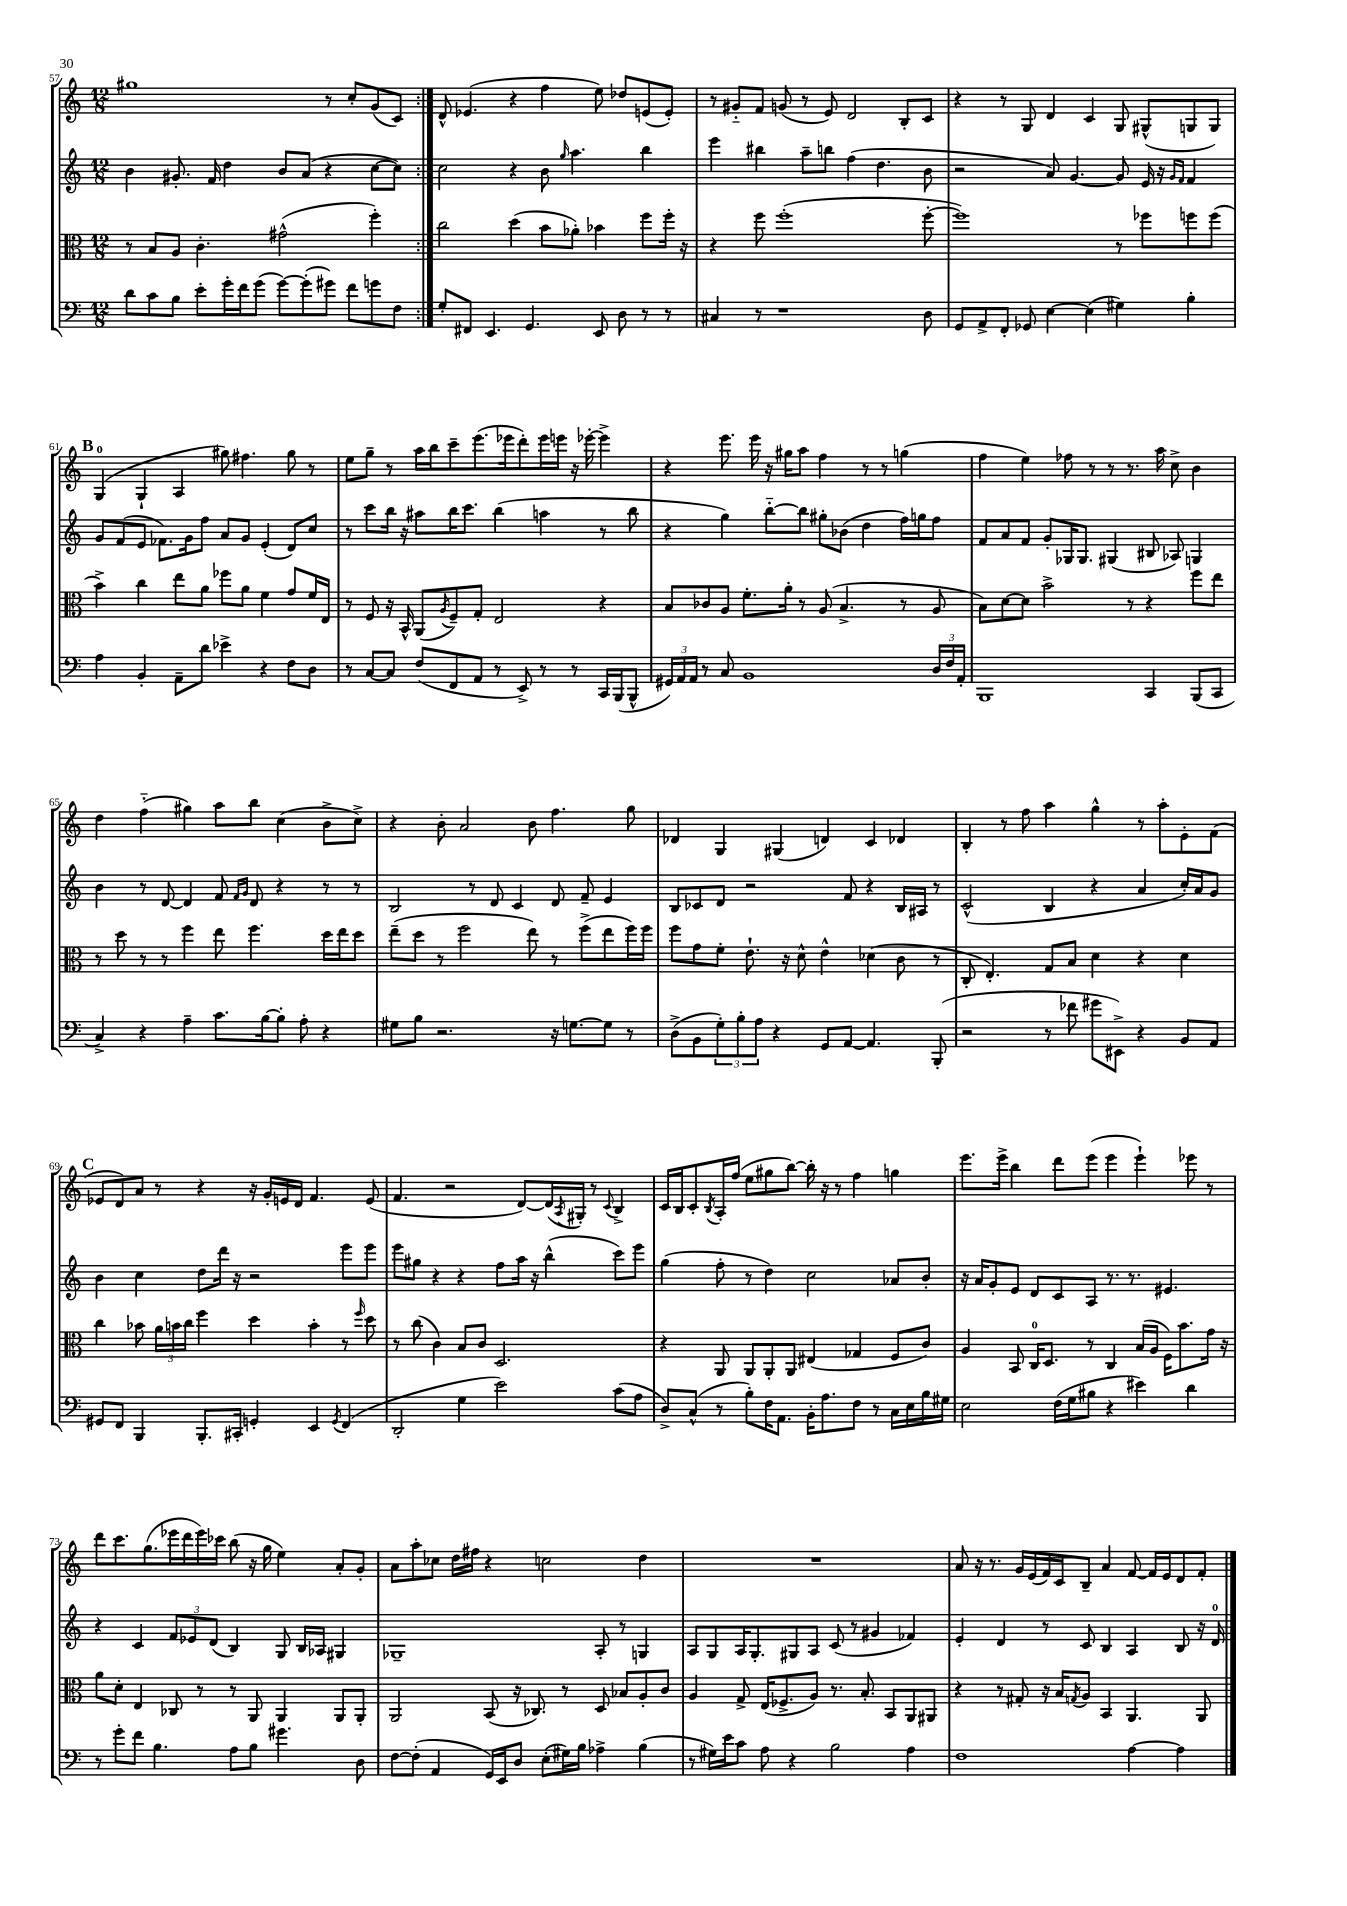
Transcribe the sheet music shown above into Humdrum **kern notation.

**kern	**kern	**kern	**kern
*staff4	*staff3	*staff2	*staff1
*clefF4	*clefC3	*clefG2	*clefG2
*k[]	*k[]	*k[]	*k[]
*M12/8	*M12/8	*M12/8	*M12/8
8d	8r	4b	1gg#
8c	8B	.	.
8B	8A	8.g#'	.
8e'	4.c'	.	.
.	.	16f	.
16g'	.	4dd	.
16f	.	.	.
(8g	.	.	.
[8g)	(2g#^^	8b	.
(8g']	.	(8a	.
8g#)	.	4r	8r
8f	.	.	8cc'
8g	4ff')	[8cc	(8g
8F	.	8cc])	8c)
=:|!	=:|!	=:|!	=:|!
8G'	2cc	2cc	8d^^
8FF#	.	.	(4.e-
4.EE	.	.	.
.	(4dd	4r	4r
4.GG	.	.	.
.	8b	8b	4ff
.	.	16qqgg	.
.	8a-')	4.aa	.
8EE	4b-	.	8ee)
8D	.	.	8dd-
8r	8ff	4bb	(8e
8r	16ff'	.	8e')
.	16r	.	.
=	=	=	=
4C#	4r	4eee	8r
.	.	.	8g#'~
8r	8ff	4bb#	8f
1r	(1ff'	.	(8g
.	.	8aa~	8r
.	.	8bb	8e)
.	.	(4ff	2d
.	.	4.dd	.
.	.	.	8B'
8D	[8ff'	8b	8c
=	=	=	=
8GG	1ff])	2r	4r
8AA^	.	.	.
8FF'	.	.	8r
8GG-	.	.	8G
[4E	.	8a)	4d
.	.	[4.g	.
(4E]	.	.	4c
4G#)	8r	8g]	8G
.	8ff-	16e	(8G#^^
.	.	16r	.
.	.	16qqg	.
.	.	16qqf	.
4B'	8ff	4f	8G
.	(8ff	.	8G)
=	=	=	=
4A	4b^)	8g	(4G
.	.	(8f	.
4BB'	4cc	8e	4G`
.	.	8.f-)	.
8AA~	8ee	.	4A
.	.	16g	.
8d	8a	8ff	.
4e-^	8ff-	8a	8gg#)
.	8a	8g	4.ff#
4r	4f	(4e'	.
8F	8g	8d)	8gg#
8D	16f	8cc	8r
.	16E	.	.
=	=	=	=
8r	8r	8r	8ee
[8C	8F	8ccc	8gg~
8C]	16r	16bb	8r
.	16BB^^	16r	.
(8F	(8AA	8aa#	16aa
.	.	.	16bb
.	8qA	.	.
8FF	8F~)	16bb	8ccc~
.	.	8.ccc	.
8AA	8G'	.	(8.eee
8r	2E	(4bb	.
.	.	.	16eee-
8EE^)	.	.	8ddd')
8r	.	4aa	16eee-
.	.	.	16eee
8r	.	.	16r
.	.	.	[16eee-'
16CC	4r	8r	4eee-^]
(16BBB	.	.	.
8BBB^^	.	8bb	.
=	=	=	=
24GG#)	8B	4r	4r
24AA	.	.	.
24AA	.	.	.
8r	8c-	.	.
8C	8A	4gg)	8.eee
1BB	8.f'	.	.
.	.	.	16eee
.	.	[8bb'~	16r
.	16a'	.	16gg#
.	8r	8bb]	8aa
.	(8A	8gg#'	4ff
.	4.B^	(8b-	.
.	.	4dd	8r
.	.	.	8r
.	8r	16ff)	(4gg
.	.	16gg	.
24D	8A	8ff	.
24F	.	.	.
24AA'	.	.	.
=	=	=	=
1BBB	8B)	8f	4ff
.	[8d	8a	.
.	8d]	8f	4ee)
.	2b^	8g'	.
.	.	16G-	8ff-
.	.	8.G-	.
.	.	.	8r
.	.	(4G#	8r
.	8r	.	8.r
4CC	4r	8B#	.
.	.	.	16aa
.	.	8A-)	8cc^
(8BBB	8ff	4G	4b
8CC	8ee	.	.
=	=	=	=
4C^)	8r	4b	4dd
.	8dd	.	.
4r	8r	8r	(4ff'~
.	8r	[8d	.
4A~	4ff	4d]	4gg#)
8.c	8ee	8f	8aa
.	.	16qqf	.
.	.	16qqg	.
.	4.ff	8d	8bb
[16B	.	.	.
8B']	.	4r	(4cc
8A'	.	.	.
4r	16dd	8r	8b^
.	16ee	.	.
.	8dd	8r	8cc^)
=	=	=	=
8G#	(8ee~	2B	4r
8B	8dd	.	.
2.r	8r	.	8b'
.	2ff	.	2a
.	.	8r	.
.	.	8d	.
.	.	4c	.
.	8ee)	.	8b
16r	8r	8d	4.ff
[8.G	.	.	.
.	(8ff^	8f~	.
8G]	8ee	4e	.
8r	16ff)	.	8gg
.	16ff	.	.
=	=	=	=
(8D^	8ff	8B	4d-
8BB	8g	8c-	.
12G')	8f'	8d	4G
12B'	.	.	.
.	8.e`	2r	.
12A	.	.	.
4r	.	.	(4G#
.	16r	.	.
.	8d^^	.	.
8GG	4e^^	.	4d)
[8AA	.	8f	.
4.AA]	(4d-	4r	4c
.	8c	16B	4d-
.	.	16A#	.
(8BBB'	8r	8r	.
=	=	=	=
2r	8C'	(2c^^	4B'
.	4.E')	.	.
.	.	.	8r
.	.	.	8ff
8r	8G	4B	4aa
8f-	8B	.	.
8g#	4d	4r	4gg^^
8EE#^)	.	.	.
4r	4r	4a	8r
.	.	.	8aa'
8BB	4d	16cc')	8e'
.	.	16a	.
8AA	.	8g	(8f
=	=	=	=
8GG#	4cc	4b	8e-
8FF	.	.	8d)
4BBB	8b-	4cc	8a
.	24a	.	8r
.	24b	.	.
.	24cc	.	.
8.BBB'	4ff	8dd	4r
.	.	16ddd	.
16CC#'	.	16r	.
4GG'	4dd	2r	16r
.	.	.	16g'
.	.	.	16e
.	.	.	16d
4EE	4b'	.	4.f
8qGG	.	.	.
(4FF	8r	8eee	.
.	16qqff	.	.
.	8dd	8eee	(8e
=	=	=	=
2DD'	8r	8eee	4.f
.	(8cc	8gg#	.
.	4c)	4r	.
.	.	.	2r
4G	8B	4r	.
.	8c	.	.
2e)	2.D	8ff	.
.	.	16aa	[8d)
.	.	16r	.
.	.	(4bb^^	(16d]
.	.	.	8qA
.	.	.	16G#')
.	.	.	8r
.	.	.	8qqc
(8c	.	8ccc)	4B^
8A	.	8eee	.
=	=	=	=
8D^)	4r	(4gg	16c
.	.	.	16B
(8C^^	.	.	8c'
.	.	.	8qB
8r	8AA	8ff'	16A'
.	.	.	(16ff
8B')	8AA	8r	8ee
16F	8AA'	4dd)	8gg#
8.AA	.	.	.
.	8AA	.	[8bb)
16BB'	(4E#	2cc	16bb']
8.A	.	.	16r
.	.	.	8r
8F	4G-	.	4ff
8r	.	.	.
16C	8F	8a-	4gg
16E	.	.	.
16B	8c)	8b'	.
16G#	.	.	.
=	=	=	=
2E	4A	16r	8.eee
.	.	16a	.
.	.	8g'	.
.	.	.	16eee^
.	8BB	8e	4bb
.	16C	8d	.
.	8.D	.	.
(16F	.	8c	8ddd
16G	.	.	.
8B#	8r	8A	(8eee
4r	4C	8.r	4eee
.	.	8.r	.
4e#)	(16B	.	4eee`)
.	16A	.	.
.	16F)	4.e#	.
.	8.b	.	.
4d	.	.	8eee-
.	16g	.	8r
.	16r	.	.
=	=	=	=
8r	8a	4r	8ddd
8g'	8d'	.	8.ccc
8f	4E	4c	.
.	.	.	(8.gg
4.B	.	.	.
.	8C-	12f	16eee-
.	.	.	16ddd
.	.	12e-	.
.	8r	.	16eee-)
.	.	(12d	.
.	.	.	16ccc-
8A	8r	4B)	(8bb
8B	8AA	.	16r
.	.	.	16gg
4.g#	4AA	8G	4ee)
.	.	16B	.
.	.	16A-	.
.	8AA	4G#	8a'
8D	8AA'	.	8g'
=	=	=	=
[8F	2AA	1G-~	8a
(8F']	.	.	8aa'
4AA	.	.	8cc-
.	.	.	16dd
.	.	.	16ff#
16GG)	(8BB	.	4r
16EE	.	.	.
8D	16r	.	.
.	8.C-)	.	.
(8E'	.	.	2cc
16G#)	8r	.	.
16B	.	.	.
4A-^	8D	8A'	.
.	8B-	8r	.
(4B	8A'	4G	4dd
.	8c	.	.
=	=	=	=
8r	4A	8A	1.r
16G#)	.	8G	.
16e	.	.	.
8c	8G^	16A	.
.	.	8.G'	.
8A	(16E	.	.
.	8.F-^	.	.
4r	.	8G#	.
.	8A)	8A	.
2B	8.r	(8c	.
.	.	8r	.
.	8.B'	.	.
.	.	4g#	.
.	8BB	.	.
4A	8AA	4f-)	.
.	8AA#	.	.
=	=	=	=
1F	4r	4e'	8a
.	.	.	16r
.	.	.	8.r
.	8r	4d	.
.	8G#'	.	16g
.	.	.	(16e
.	16r	8r	16f)
.	16B	.	16c
.	8qG	.	.
.	8A	8c	8B~
.	4BB	4B	4a
[4A	4.AA	4A	[8f
.	.	.	16f]
.	.	.	16e
4A]	.	8B	8d
.	8AA	16r	8f'
.	.	16d	.
==	==	==	==
*-	*-	*-	*-
